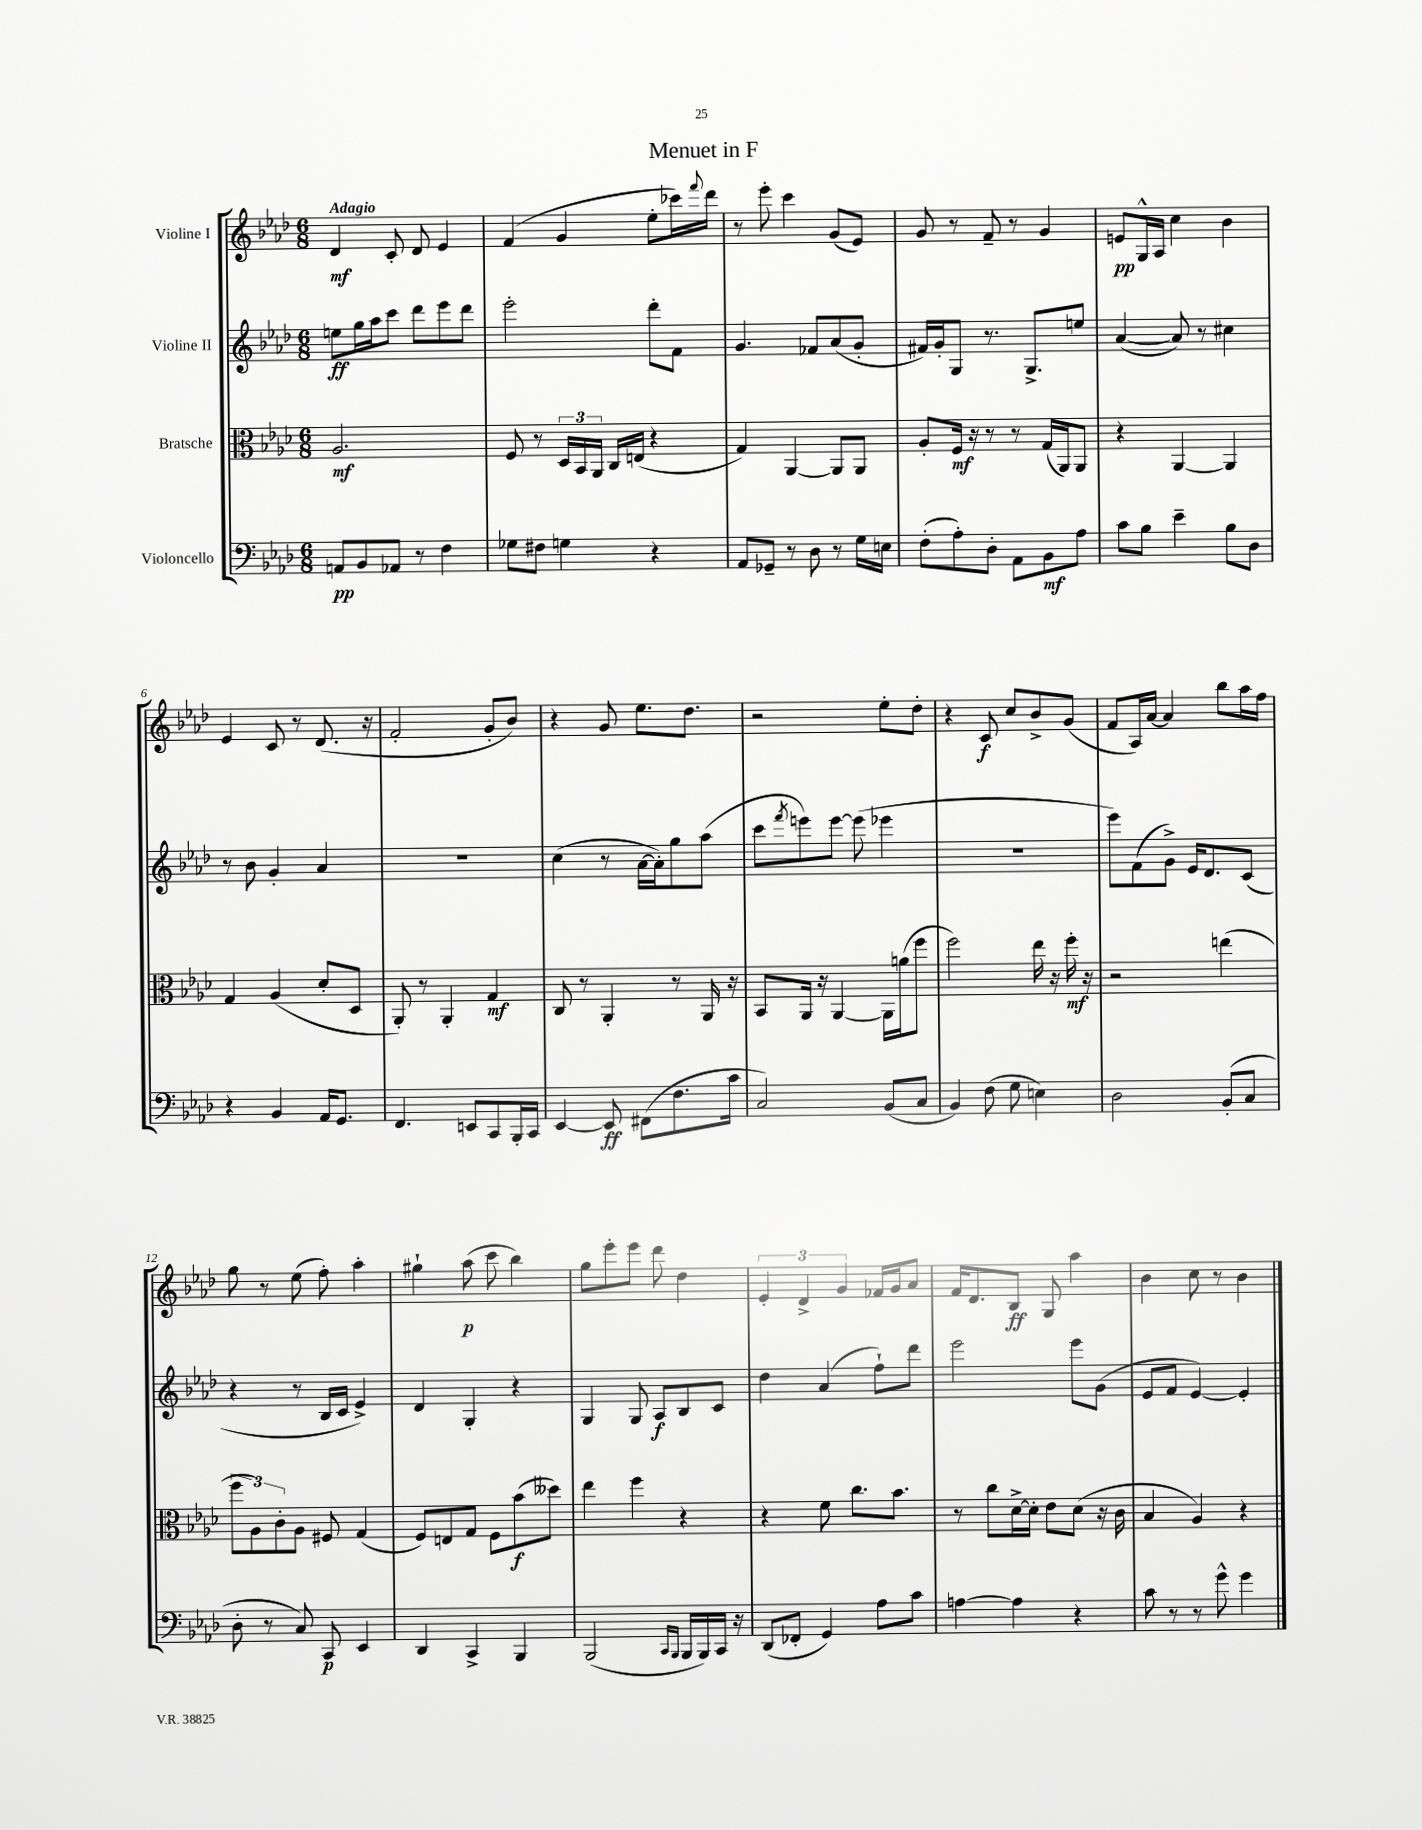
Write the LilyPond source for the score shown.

\header { title = "Menuet in F" }
<<
\new StaffGroup <<
\new Staff = "s0" \with { instrumentName = "Violine I" } {
    \clef treble \key aes \major \numericTimeSignature \time 6/8 \tempo "Adagio"
    des'4\mf c'8-. des'8 ees'4 |
    f'4( g'4 ees''8-. ces'''16) \appoggiatura { f'''8 } des'''16 |
    r8 ees'''8-. c'''4 g'8( ees'8) |
    g'8 r8 f'8-- r8 g'4 |
    e'8\pp g16-^ aes16 c''4 bes'4 |
    ees'4 c'8 r8 des'8.( r16 |
    f'2-. g'8-. bes'8) |
    r4 g'8 ees''8. des''8. |
    r2 ees''8-. des''8-. |
    r4 c'8\f c''8 bes'8-> g'8( |
    f'8 aes16) aes'16~ aes'4 bes''8 aes''16 f''16 |
    g''8 r8 ees''8( f''8-.) aes''4-. |
    gis''4-! aes''8\p( c'''8 bes''4) |
    g''8 ees'''8-. ees'''8 des'''8 des''4 |
    \tuplet 3/2 { ees'4-. des'4-> g'4 } fes'16 g'16 aes'8 |
    f'16 des'8. bes8\ff g8 aes''4 |
    bes'4 c''8 r8 bes'4 \bar "|." |
}
\new Staff = "s1" \with { instrumentName = "Violine II" } {
    \clef treble \key aes \major \numericTimeSignature \time 6/8
    e''8\ff g''16 aes''16 c'''8 des'''8 ees'''8 des'''8 |
    ees'''2-. des'''8-. f'8 |
    g'4. fes'8 aes'8( g'8-. |
    fis'16) g'16-. g8 r8. g8.-> e''8 |
    aes'4~( aes'8) r8 cis''4 |
    r8 bes'8 g'4-. aes'4 |
    R2. |
    c''4( r8 aes'16~ aes'16-.) g''8 aes''8( |
    c'''8 \acciaccatura { f'''8 } e'''8) e'''8~ e'''8( ees'''4 |
    R2. |
    ees'''8) f'8( g'8->) ees'16 des'8. c'8( |
    r4 r8 bes16 c'16 ees'4->) |
    des'4 g4-. r4 |
    g4 g8 aes8\f bes8 c'8 |
    des''4 aes'4( f''8-!) des'''8 |
    ees'''2 ees'''8 g'8( |
    ees'8 f'8 ees'4~) ees'4-. \bar "|." |
}
\new Staff = "s2" \with { instrumentName = "Bratsche" } {
    \clef alto \key aes \major \numericTimeSignature \time 6/8
    aes2.\mf |
    f8 r8 \tuplet 3/2 { des16 bes,16 aes,16 } c16 e16( r4 |
    g4) aes,4~ aes,8 aes,8 |
    aes8-. f16\mf r16 r8 r8 g16( aes,16) aes,8 |
    r4 aes,4~ aes,4 |
    g4 aes4( des'8-. des8 |
    aes,8-.) r8 aes,4-. g4\mf |
    c8 r8 aes,4-. r8 aes,16 r16 |
    bes,8 aes,16 r16 aes,4~ aes,16 a'16( f''8 |
    f''2) ees''16 r16 f''16-.\mf r16 |
    r2 e''4( |
    \tuplet 3/2 { f''8 aes8) c'8-. } aes8 fis8 g4( |
    f8) e8 g8 f8 bes'8\f( deses''8) |
    ees''4 f''4 r4 |
    r4 f'8 c''8. bes'8. |
    r8 c''8 des'16~-> des'16-. ees'8 des'8( r16 c'16 |
    bes4 aes4) r4 \bar "|." |
}
\new Staff = "s3" \with { instrumentName = "Violoncello" } {
    \clef bass \key aes \major \numericTimeSignature \time 6/8
    a,8\pp bes,8 aes,8 r8 f4 |
    ges8 fis8 g4 r4 |
    aes,8 ges,8-- r8 des8 r8 g16 e16 |
    f8-.( aes8-.) des8-. aes,8 bes,8\mf aes8 |
    c'8 bes8 ees'4-- bes8 des8 |
    r4 bes,4 aes,16 g,8. |
    f,4. e,8 c,8 bes,,16-. c,16 |
    ees,4~ ees,8\ff fis,8( f8. c'16 |
    c2) bes,8( c8 |
    bes,4) f8( g8 e4) |
    des2 bes,8-.( c8 |
    des8-. r8 c8) c,8\p ees,4 |
    des,4 c,4-> bes,,4 |
    bes,,2( \grace { c,16 bes,,16 } bes,,16 bes,,16) c,16 r16 |
    des,8( fes,8-. g,4) aes8 c'8 |
    a4~ a4 r4 |
    c'8 r8 r8 g'8-^ g'4 \bar "|." |
}
>>
>>
